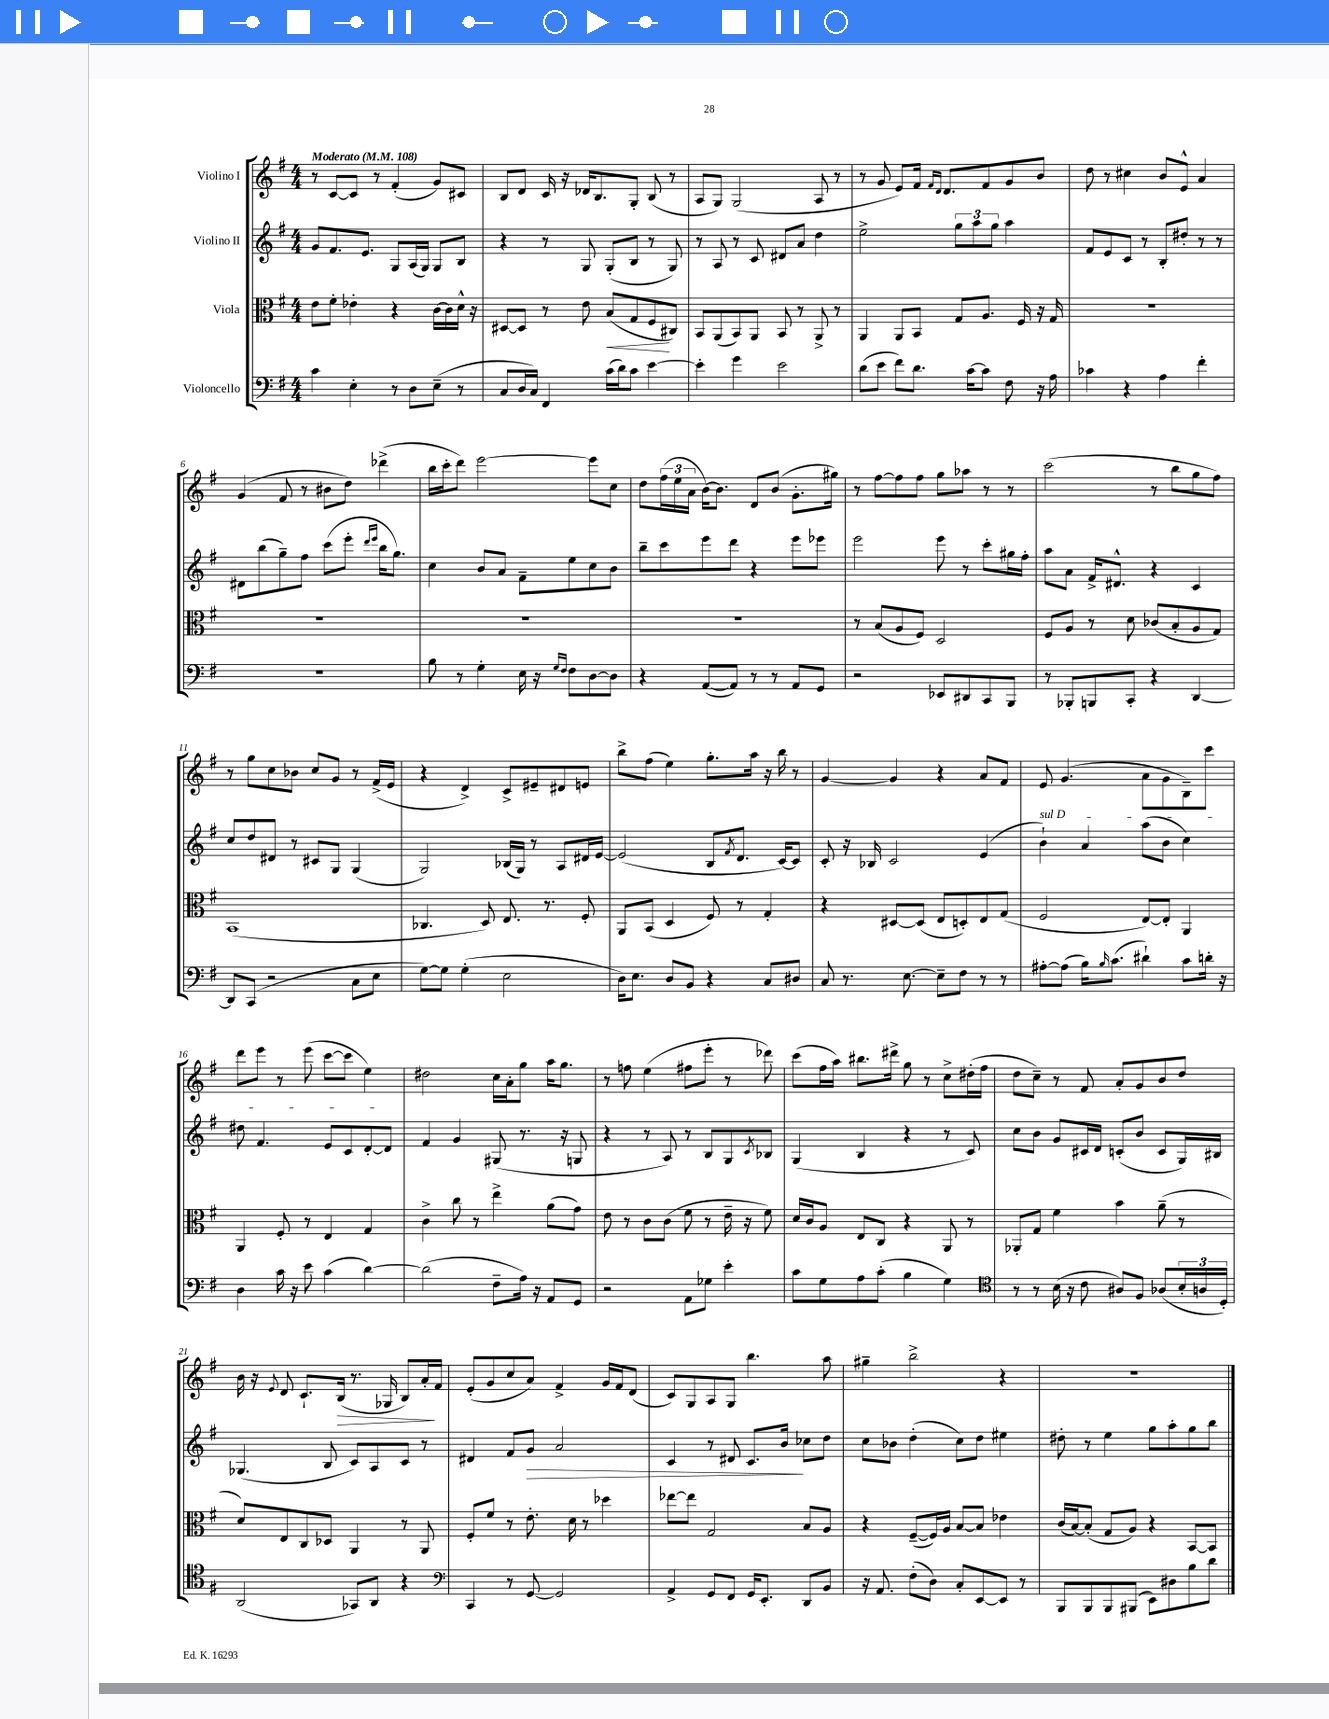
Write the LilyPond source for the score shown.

<<
\new StaffGroup <<
\new Staff = "s0" \with { instrumentName = "Violino I" } {
    \clef treble \key g \major \numericTimeSignature \time 4/4 \tempo "Moderato" 4 = 108
    r8 c'8~ c'8 r8 fis'4-.( g'8) cis'8 |
    b8 d'8 c'16 r16 des'16 b8. g8-. b8( r8 |
    a8 g8) g2( a8 r8 |
    r8 g'8 e'8) fis'16 \grace { fis'16 d'16 } d'8. fis'8 g'8 b'8 |
    d''8 r8 cis''4 b'8 e'8-^ a'4 |
    g'4( fis'8 r8 bis'8 d''8) des'''4->( |
    b''16 c'''16-. d'''8) e'''2~ e'''8 c''8 |
    d''8 \tuplet 3/2 { fis''16( e''16 a'16 } b'16~) b'8. d'8 b'8( g'8.-. gis''16) |
    r8 fis''8~ fis''8 fis''8 g''8 aes''8 r8 r8 |
    c'''2( r8 b''8 g''8 fis''8) |
    r8 g''8 c''8 bes'8 c''8 g'8 r8 fis'16->( e'16 |
    r4 d'4->) c'8-> eis'8-- dis'8 e'8 |
    b''8-> fis''8( e''4) g''8.-. a''16 r16 b''16 r8 |
    g'4~ g'4 r4 a'8 fis'8 |
    e'8 g'4.( a'8 g'8 b8--) c'''8 |
    d'''8 e'''8 r8 e'''8( c'''8~ c'''8 e''4) |
    dis''2 c''16 a'16-. g''8 a''16 g''8. |
    r8 f''8 e''4( fis''8 e'''8-. r8 des'''8) |
    c'''8( fis''16 a''16) bis''8. dis'''16-> g''8 r8 c''8-> dis''16-.( fis''16 |
    d''8 c''8--) r8 fis'8 a'8-. g'8 b'8 d''8 |
    b'16 r16 \appoggiatura { e'8 } d'8 c'8.-! b16\>( r8. ges16 b8) a'16-.\! fis'16 |
    e'8-.( g'8 c''8 a'8) fis'4-> g'16 fis'16 d'8( |
    c'8) g8 a8 g8 b''4. a''8 |
    gis''4-- b''2-> r4 |
    R1 \bar "|." |
}
\new Staff = "s1" \with { instrumentName = "Violino II" } {
    \clef treble \key g \major \numericTimeSignature \time 4/4
    g'8 fis'8. e'8. g8 a16( g16) g8 b8 |
    r4 r8 g8 g8-.( b8 r8 g8) |
    r8 a8 r8 c'8 dis'8 a'8 d''4 |
    e''2-> \tuplet 3/2 { g''8 a''8 g''8 } a''4 |
    fis'8 e'8 c'8 r8 b8-. dis''8-. r8 r8 |
    dis'8 b''8( g''8--) fis''8 c'''8( e'''8-. \grace { d'''16 e'''16 } b''16 g''8.) |
    c''4 b'8 a'8 fis'8-- e''8 c''8 b'8 |
    b''8-- c'''8 e'''8 d'''8 r4 e'''8 ees'''8 |
    e'''2 e'''8 r8 c'''8-. gis''16 fis''16-. |
    a''8 a'8 fis'16-> dis'8.-^ r4 c'4 |
    c''8 d''8 dis'8 r8 cis'8 g8 g4( |
    g2) bes16( g16) r8 a8 dis'16 e'16~ |
    e'2( b8 \acciaccatura { fis'8 } d'8. c'16~) c'8 |
    c'8-. r16 bes16 c'2 e'4( |
    \once \override TextSpanner.bound-details.left.text = \markup { \italic "sul D" } b'4-!\startTextSpan) a'4 a''8( b'8 c''4) |
    dis''8 fis'4. e'8 c'8 d'8~-. d'8\stopTextSpan |
    fis'4 g'4 gis8( r8. r16 g8 |
    r4 r8 a8) r8 b8 g8 \acciaccatura { c'8 } bes8 |
    g4( b4 r4 r8 c'8) |
    c''8 b'8 g'8 cis'16 d'16 c'8-.( b'8 c'8 g16) bis16 |
    ges4.( b8 c'8) a8 c'8 r8 |
    dis'4 fis'8 g'8\> a'2 |
    c'4 r8 dis'8 c'8. b'16\! ces''8 d''8 |
    c''8 bes'8 d''4-.( c''8) d''8 eis''4 |
    dis''8-. r8 e''4 g''8 a''8-. g''8 b''8 \bar "|." |
}
\new Staff = "s2" \with { instrumentName = "Viola" } {
    \clef alto \key g \major \numericTimeSignature \time 4/4
    e'8 fis'8-. ees'4-. r4 c'16~ c'16 d'16-^ r16 |
    dis8~ dis8 r8 e'8 b8\<( g8 fis8\! cis8) |
    b,8 a,8( b,8) a,8 b,8 r8 a,8-> r8 |
    a,4 a,8 b,8 g8 a8. fis16 r16 g16 |
    R1 |
    R1 |
    R1 |
    R1 |
    r8 b8( a8 fis8) d2 |
    fis8 a8 r8 d'8 ces'8( b8-. a8 g8) |
    b,1( |
    ces4. d8) e8. r8. fis8-. |
    a,8 b,8( d4 fis8) r8 g4-. |
    r4 dis8~ dis8( e8 d8-.) e8 g8( |
    fis2 e8~) e8-. a,4 |
    a,4 fis8-. r8 e4 g4 |
    c'4-> c''8 r8 e''4-> a'8( g'8) |
    e'8 r8 c'8 c'8( fis'8 r8 e'16-- r16 fis'8) |
    d'16 c'16 a8 e8 c8 r4 a,8 r8 |
    aes,8-. g8 fis'4 b'4 a'8--( r8 |
    d'8) e8 c8 des8 a,4 r8 a,8 |
    fis8-. fis'8 r8 e'8.-. d'16 r8 des''4 |
    ees''8~ ees''8 g2 b8 a8 |
    r4 fis8~--( fis16) a16 b8~ b8 ees'4 |
    c'16( b16~) b8-.( g8 a8) r4 b,8~ b,8 \bar "|." |
}
\new Staff = "s3" \with { instrumentName = "Violoncello" } {
    \clef bass \key g \major \numericTimeSignature \time 4/4
    c'4 e4-. r8 d8 e8--( r8 |
    c8 d16 c16) fis,4 c'16( d'16) c'8 e'4~ |
    e'4-. g'4 e'2 |
    d'8( e'8 fis'8) d'8. c'16~ c'8 fis8 r16 a16 |
    ces'4 r4 a4 fis'4-. |
    R1 |
    b8 r8 g4-. e16 r16 \grace { g16 fis16 } fis8 d8~ d8 |
    r4 a,8~( a,8) r8 r8 a,8 g,8 |
    r2 ees,8 dis,8 c,8 b,,8 |
    r8 bes,,8-. b,,8 c,8-. r4 d,4~ |
    d,8 c,8( r2 c8 e8 |
    g8~) g8 g4-.( e2 |
    d16) e8. d8 b,8 r4 c8 dis8 |
    c8 r8. e8.~ e8-- fis8 r8 r8 |
    ais8~-. ais8( b16) \grace { b16 } c'8.( dis'4-!) c'8 d'16-. r16 |
    d4 c'16 r16 e'8 c'4( d'4~) |
    d'2( fis8-- a16) r16 a,8 g,8 |
    r2 a,8 ges8 e'4-. |
    c'8 g8 a8 c'8-.( b4 g4) |
    \clef tenor r8 r8 b16( r16 c'8 ais8) fis8 aes8( \tuplet 3/2 { b16-. a16 d16-.) } |
    a,2( ges,8) a,8 r4 |
    \clef bass c,4 r8 g,8~ g,2 |
    a,4-> g,8 fis,8 g,16 e,8.-. d,8 b,8 |
    r16 a,8. fis8-.( d8) c8-. e,8~ e,8 r8 |
    b,,8 b,,8 b,,8 bis,,8( e,8) dis8 b8 d'8 \bar "|." |
}
>>
>>
